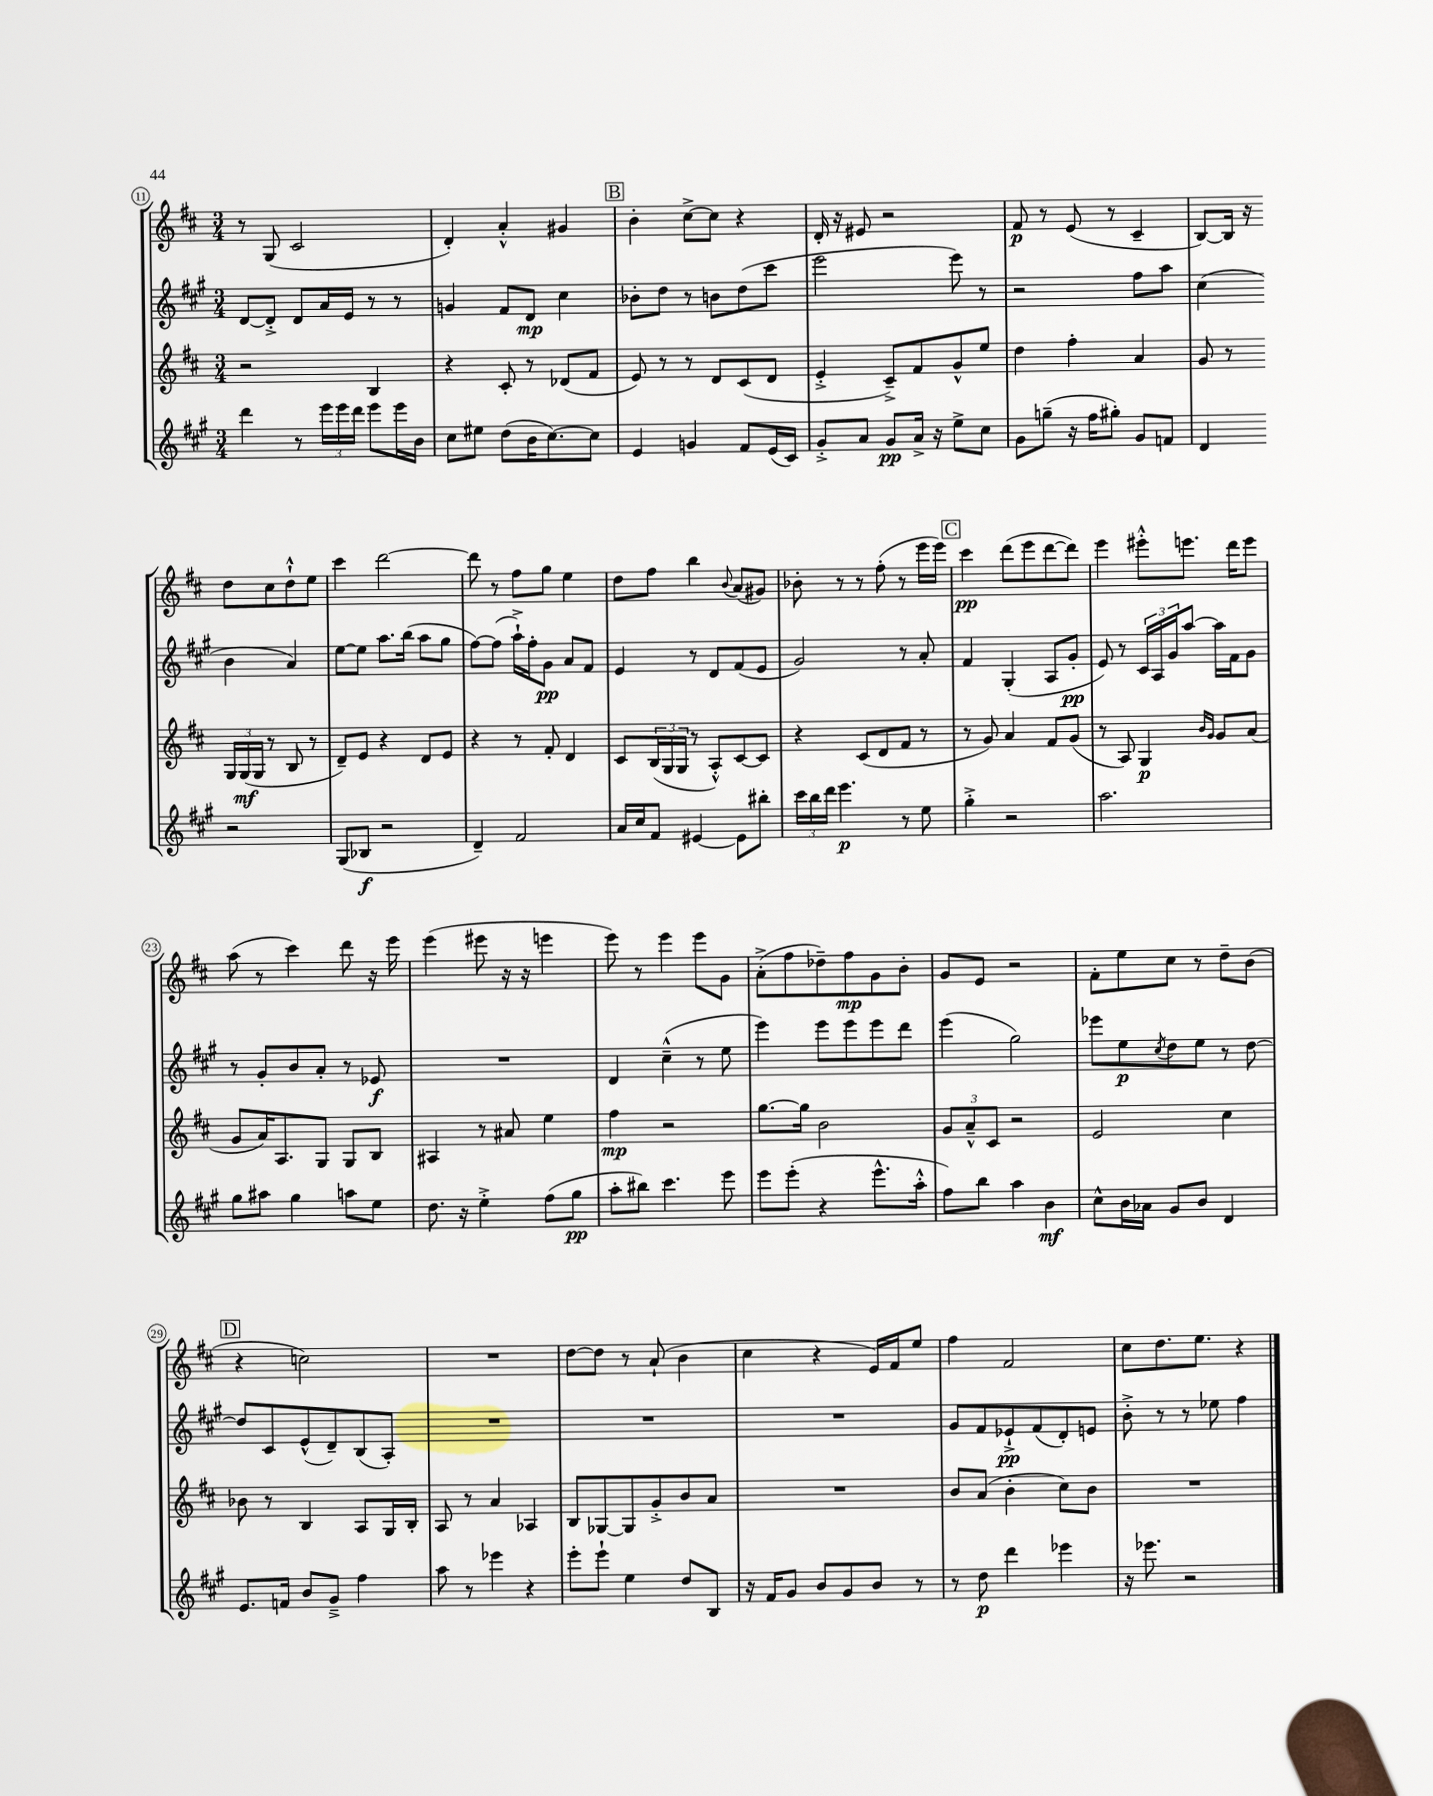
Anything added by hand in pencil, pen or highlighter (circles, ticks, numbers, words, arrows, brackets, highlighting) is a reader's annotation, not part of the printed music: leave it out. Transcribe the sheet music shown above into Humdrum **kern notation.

**kern	**kern	**kern	**kern
*staff4	*staff3	*staff2	*staff1
*clefG2	*clefG2	*clefG2	*clefG2
*k[f#c#g#]	*k[f#c#]	*k[f#c#g#]	*k[f#c#]
*M3/4	*M3/4	*M3/4	*M3/4
4ddd	2r	[8d	8r
.	.	8d'^]	(8G
8r	.	8d	2c#
24eee	.	16a	.
24eee	.	.	.
.	.	16e	.
24ddd	.	.	.
8eee	4B	8r	.
16eee	.	8r	.
16b	.	.	.
=	=	=	=
8cc#	4r	4g	4d')
8ee#	.	.	.
(8dd	8c#'	8f#	4a'^^
16b	8r	8d	.
[8.cc#)	.	.	.
.	(8d-	4cc#	4g#
8cc#]	8f#	.	.
=	=	=	=
4e	8e)	8b-'	4b'
.	8r	8dd	.
4g	8r	8r	[8cc#^
.	8d	8b	8cc#]
8f#	(8c#	(8dd	4r
(16e	8d	8ccc#	.
16c#)	.	.	.
=	=	=	=
8g#'^	4e'^	2eee	16d'
.	.	.	16r
8a	.	.	8e#
8g#	8c#~^)	.	2r
16a^	8f#	.	.
16r	.	.	.
8ee^	8g^^	8eee)	.
8cc#	8ee	8r	.
=	=	=	=
8g#	4dd	2r	8f#
(8gg~	.	.	8r
16r	4ff#'	.	(8e
16ff#	.	.	.
8gg#')	.	.	8r
8g#	4a	8ff#	4c#~
8f	.	8aa	.
=	=	=	=
4d	8g	(4cc#	[8B)
.	8r	.	16B]
.	.	.	16r
2r	24G	4b	8dd
.	(24G	.	.
.	24G	.	.
.	8r	.	8cc#
.	8B	4a)	8dd`^^
.	8r	.	8ee
=	=	=	=
(8G#	8d~)	[8ee	4ccc#
8B-	8e	8ee]	.
2r	4r	8.aa	[2ddd
.	.	(16bb	.
.	8d	8aa	.
.	8e	8gg#	.
=	=	=	=
4d~)	4r	[8ff#)	8ddd]
.	.	(8ff#]	8r
2f#	8r	16aa`^)	8ff#
.	.	16ff#'	.
.	8f#'	8g#	8gg
.	4d	8a	4ee
.	.	8f#	.
=	=	=	=
16a	8c#	4e	8dd
16cc#	.	.	.
8f#	(24B	.	8ff#
.	24G	.	.
.	24G	.	.
[4e#	8r	8r	4bb
.	8A'^^)	8d	.
.	.	.	8qqb
8e#]	[8c#	(8f#	(8a
8bb#'	8c#]	8e	8g#)
=	=	=	=
24ccc#	4r	2g#)	8b-'
24bb	.	.	.
24ddd	.	.	.
4.eee	.	.	8r
.	(8c#	.	8r
.	8d	.	(8ff#'
8r	8f#	8r	8r
8ee	8r	8a'	16eee
.	.	.	16eee)
=	=	=	=
4gg#'^	8r	4f#	4ccc#
.	8g)	.	.
2r	4a	(4G#'	(8ddd
.	.	.	8eee
.	8f#	8A	[8ddd
.	(8g	8g#'	8ddd])
=	=	=	=
2.aa	8r	8e)	4eee
.	8A)	8r	.
.	4G	24c#	8eee#'^^
.	.	24A	.
.	.	24g#	.
.	.	[8aa	8.eee
.	16qqb	.	.
.	16qqg	.	.
.	8g	16aa]	.
.	.	16f#	16ddd
.	(8a	8g#	8eee
=	=	=	=
8gg#	8g	8r	(8aa
8aa#	16a)	8g#'	8r
.	8.A	.	.
4gg#	.	8b	4ccc#)
.	8G	8a'	.
8aa	8G	8r	8ddd
8ee	8B	8e-	16r
.	.	.	16eee
=	=	=	=
8.dd	4A#	2.r	(4eee
16r	.	.	.
4ee'^	8r	.	8eee#
.	8a#	.	16r
.	.	.	16r
(8ff#	4ee	.	4eee
8gg#	.	.	.
=	=	=	=
8aa'	4ff#	4d	8eee)
8bb#)	.	.	8r
4.ccc#	2r	(4cc#~^^	4eee
.	.	8r	8eee
8eee	.	8ee	8g
=	=	=	=
8eee	[8.gg	4eee)	(8a'^
(8eee'	.	.	8ff#
.	16gg]	.	.
4r	2b	8eee	8dd-~)
.	.	8eee	8ff#
8.eee^^	.	8eee	8g
.	.	8ddd	8b'
16aa'^^	.	.	.
=	=	=	=
8ff#)	12g	(4eee	8g
.	12a~^^	.	.
8bb	.	.	8e
.	12c#	.	.
4aa	2r	2gg#)	2r
4b	.	.	.
=	=	=	=
8cc#^^	2e	8eee-	8f#'
16b	.	8ee	8ee
16a-	.	.	.
.	.	8qcc#	.
8g#	.	8dd	8cc#
8b	.	8ee	8r
4d	4cc#	8r	8dd~
.	.	[8dd	(8b
=	=	=	=
8.e	8b-	8dd]	4r
.	8r	8c#	.
16f	.	.	.
8b	4B	(8e^^	2cc)
8g#~^	.	8d~)	.
4ff#	8A	(8B	.
.	16G	8A')	.
.	16B'	.	.
=	=	=	=
8aa	8A	2.r	2.r
8r	8r	.	.
4eee-	4a	.	.
4r	4A-	.	.
=	=	=	=
8eee'	8B	2.r	[8dd
8eee`	[8G-	.	8dd]
4ee	8G-]	.	8r
.	8g'^	.	(8a`
8dd	8b	.	4b
8B	8a	.	.
=	=	=	=
16r	2.r	2.r	4cc#
16f#	.	.	.
8g#	.	.	.
8b	.	.	4r
8g#	.	.	.
8b	.	.	16e)
.	.	.	16f#
8r	.	.	8ee
=	=	=	=
8r	8b	8g#	4ff#
8dd	(8a	8f#	.
4ddd	4b'	8e-`^	2f#
.	.	(8f#	.
4eee-	8cc#)	8d')	.
.	8b	8e	.
=	=	=	=
16r	2.r	8b'^	8cc#
8.eee-	.	.	.
.	.	8r	8.dd
2r	.	8r	.
.	.	.	8.ee
.	.	8ee-	.
.	.	4ff#	4r
==	==	==	==
*-	*-	*-	*-
